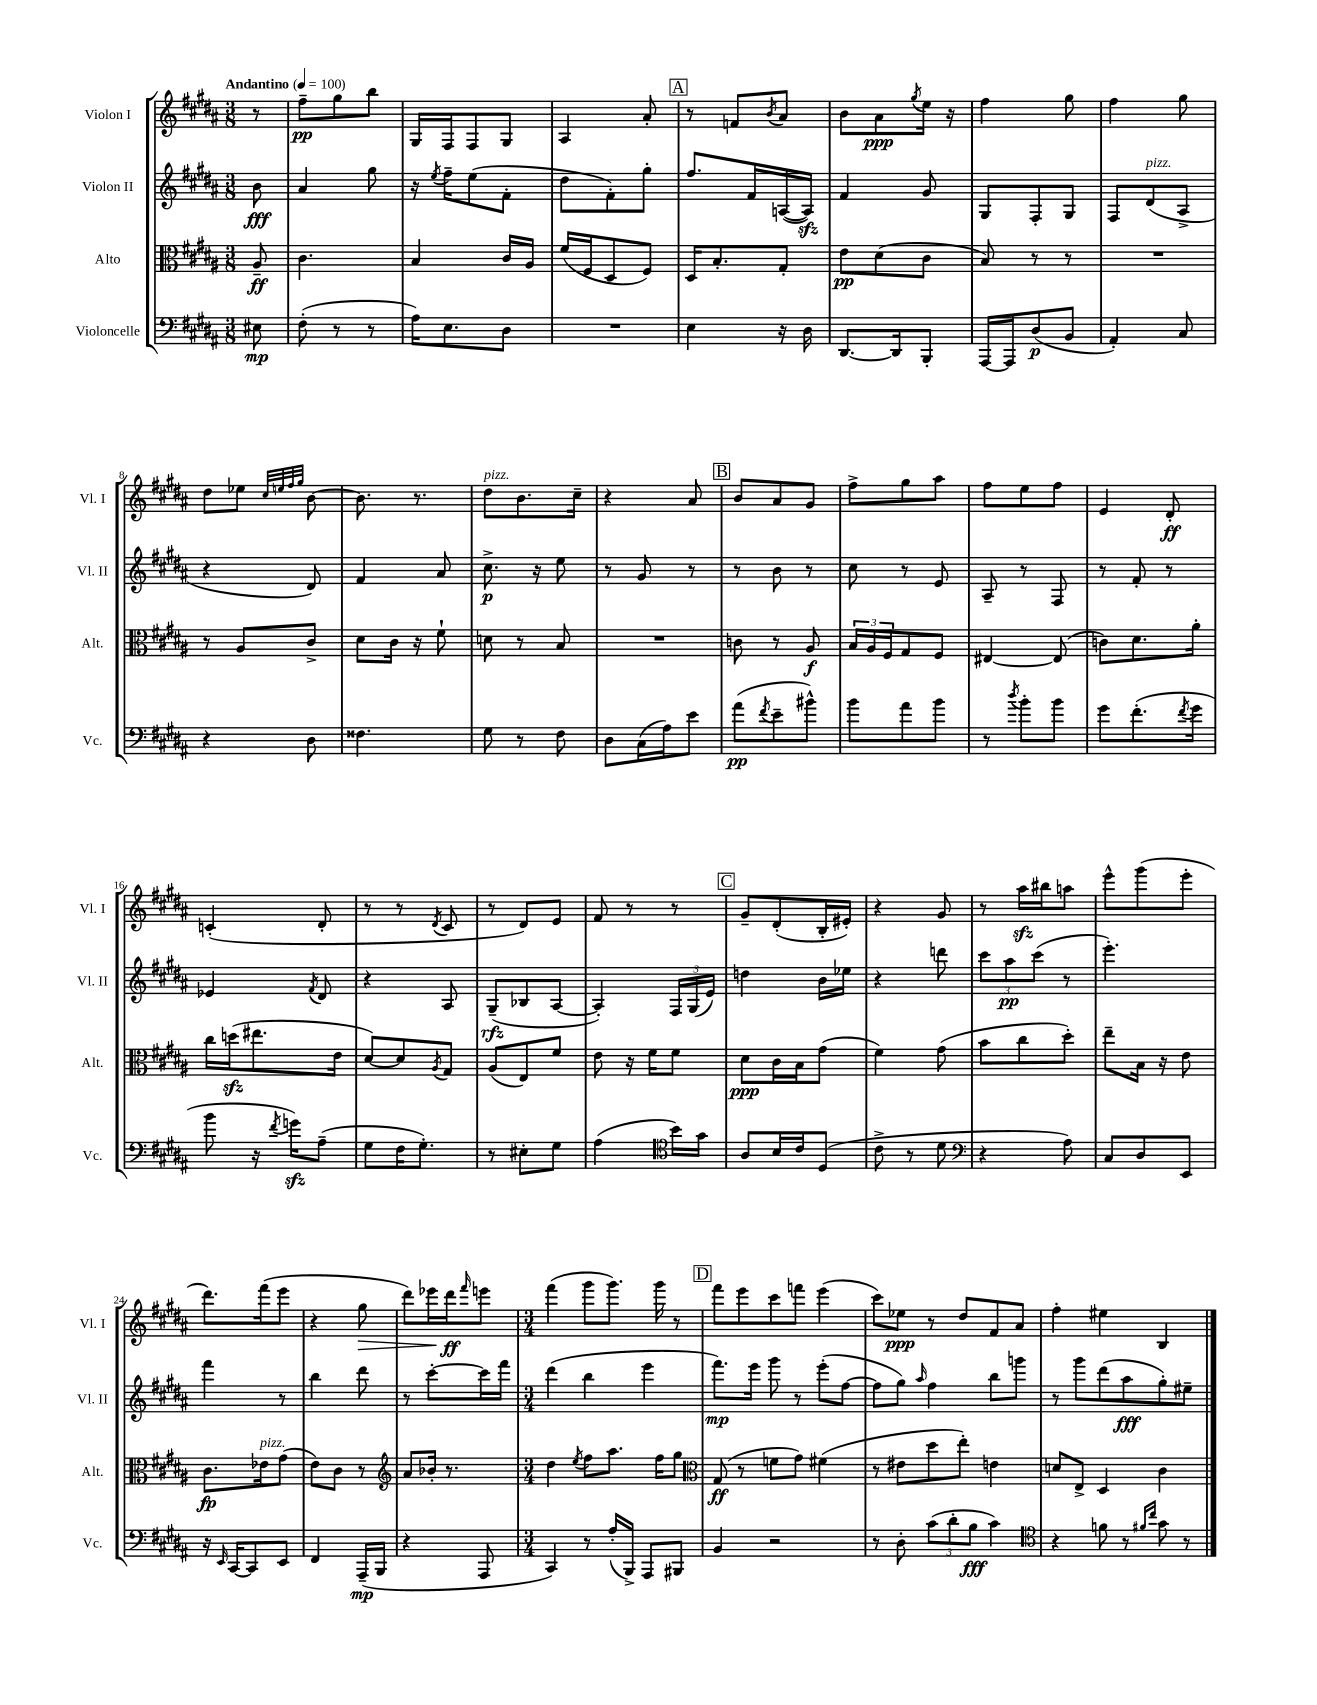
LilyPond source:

<<
\new StaffGroup <<
\new Staff = "s0" \with { instrumentName = "Violon I" shortInstrumentName = "Vl. I" } {
    \clef treble \key b \major \numericTimeSignature \time 3/8 \partial 8 \tempo "Andantino" 4 = 100
    r8 |
    fis''8--\pp gis''8 b''8 |
    gis16 fis16 fis8 gis8 |
    ais4 ais'8-. |
    \mark \markup { \box "A" } r8 f'8 \acciaccatura { b'8 } ais'8 |
    b'8 ais'8\ppp \acciaccatura { gis''8 } e''16 r16 |
    fis''4 gis''8 |
    fis''4 gis''8 |
    dis''8 ees''8 \grace { cis''32 e''32 fis''32 gis''32 } b'8~ |
    b'8. r8. |
    dis''8^\markup { \italic "pizz." } b'8. cis''16-- |
    r4 ais'8 |
    \mark \markup { \box "B" } b'8 ais'8 gis'8 |
    fis''8-> gis''8 ais''8 |
    fis''8 e''8 fis''8 |
    e'4 dis'8-.\ff |
    c'4-.( dis'8-. |
    r8 r8 \acciaccatura { dis'8 } cis'8 |
    r8 dis'8) e'8 |
    fis'8 r8 r8 |
    \mark \markup { \box "C" } gis'8-- dis'8-.( b16-. eis'16-.) |
    r4 gis'8 |
    r8 ais''16\sfz bis''16 a''8 |
    e'''8-^ gis'''8( e'''8-. |
    dis'''8.) fis'''16( e'''8 |
    r4 gis''8\> |
    dis'''8) ees'''16\! dis'''16\ff \grace { fis'''16 } e'''8 |
    \numericTimeSignature \time 3/4 fis'''4( gis'''8 gis'''8.) gis'''16 r8 |
    \mark \markup { \box "D" } fis'''8 e'''8 cis'''8 f'''8 e'''4( |
    cis'''8) ees''8\ppp r8 dis''8 fis'8 ais'8 |
    fis''4-. eis''4 b4 \bar "|." |
}
\new Staff = "s1" \with { instrumentName = "Violon II" shortInstrumentName = "Vl. II" } {
    \clef treble \key b \major \numericTimeSignature \time 3/8 \partial 8
    b'8\fff |
    ais'4 gis''8 |
    r16 \acciaccatura { e''8 } fis''16-- e''8( fis'8-. |
    dis''8 fis'8-.) gis''8-. |
    \mark \markup { \box "A" } fis''8. fis'16 a16~( a16\sfz) |
    fis'4 gis'8 |
    gis8 fis8-. gis8 |
    fis8 dis'8^\markup { \italic "pizz." }( ais8-> |
    r4 dis'8) |
    fis'4 ais'8 |
    cis''8.->\p r16 e''8 |
    r8 gis'8 r8 |
    \mark \markup { \box "B" } r8 b'8 r8 |
    cis''8 r8 e'8 |
    ais8-- r8 fis8 |
    r8 fis'8-. r8 |
    ees'4 \acciaccatura { fis'8 } dis'8 |
    r4 ais8 |
    gis8--\rfz( bes8 ais8~ |
    ais4-.) \tuplet 3/2 { fis16 gis16( e'16) } |
    \mark \markup { \box "C" } d''4 b'16 ees''16 |
    r4 d'''8 |
    \tuplet 3/2 { cis'''8 ais''8\pp cis'''8( } r8 |
    e'''4.-.) |
    fis'''4 r8 |
    b''4 dis'''8 |
    r8 cis'''8~-. cis'''16 fis'''16 |
    \numericTimeSignature \time 3/4 dis'''4( b''4 e'''4 |
    \mark \markup { \box "D" } fis'''8.\mp) e'''16 gis'''8 r8 e'''8-.( fis''8~ |
    fis''8 gis''8) \grace { ais''16 } fis''4 b''8 g'''8 |
    r8 gis'''8 dis'''8( ais''8\fff gis''8-.) eis''8-- \bar "|." |
}
\new Staff = "s2" \with { instrumentName = "Alto" shortInstrumentName = "Alt." } {
    \clef alto \key b \major \numericTimeSignature \time 3/8 \partial 8
    ais8--\ff |
    cis'4. |
    b4 cis'16 ais16 |
    fis'16( fis16 dis8 fis8) |
    \mark \markup { \box "A" } dis16 b8.-. gis8-. |
    e'8\pp dis'8( cis'8 |
    b8) r8 r8 |
    R4. |
    r8 ais8 cis'8-> |
    dis'8 cis'16 r16 fis'8-! |
    d'8 r8 b8 |
    R4. |
    \mark \markup { \box "B" } c'8 r8 ais8\f |
    \tuplet 3/2 { b16 ais16 fis16 } gis8 fis8 |
    eis4~ eis8( |
    c'8) dis'8. ais'16-. |
    cis''16 d''16\sfz( eis''8. e'16 |
    dis'8~) dis'8 \acciaccatura { ais8 } gis8 |
    ais8( e8) fis'8 |
    e'8 r16 fis'16 fis'8 |
    \mark \markup { \box "C" } dis'8\ppp cis'16 b16 gis'8( |
    fis'4) gis'8( |
    b'8 cis''8 dis''8-.) |
    e''8-- b16 r16 e'8 |
    cis'8.\fp ees'16^\markup { \italic "pizz." } gis'8( |
    e'8) cis'8 r8 |
    \clef treble ais'8 bes'16-. r8. |
    \numericTimeSignature \time 3/4 dis''4 \acciaccatura { e''8 } fis''8 ais''8. fis''16 gis''8 |
    \mark \markup { \box "D" } \clef alto gis8\ff( r8 f'8 gis'8) fis'4( |
    r8 eis'8 dis''8 e''8-.) e'4 |
    d'8 e8-> dis4 cis'4 \bar "|." |
}
\new Staff = "s3" \with { instrumentName = "Violoncelle" shortInstrumentName = "Vc." } {
    \clef bass \key b \major \numericTimeSignature \time 3/8 \partial 8
    eis8\mp |
    fis8-.( r8 r8 |
    ais16) e8. dis8 |
    R4. |
    \mark \markup { \box "A" } e4 r16 dis16 |
    dis,8.~ dis,16 b,,8-. |
    ais,,16~ ais,,16 dis8\p( b,8 |
    ais,4-.) cis8 |
    r4 dis8 |
    fisis4. |
    gis8 r8 fis8 |
    dis8 cis16( ais16) e'8 |
    \mark \markup { \box "B" } ais'8\pp( \acciaccatura { fis'8 } e'8-- bis'8-^) |
    b'8 ais'8 b'8 |
    r8 \acciaccatura { dis''8 } b'8-. b'8 |
    gis'8 fis'8.-.( \acciaccatura { fis'8 } gis'16 |
    b'8 r16 \acciaccatura { fis'8 } g'16\sfz) ais8--( |
    gis8 fis16 gis8.-.) |
    r8 eis8-. gis8 |
    ais4( \clef tenor b'16) gis'16 |
    \mark \markup { \box "C" } ais8 b16 cis'16 dis8( |
    cis'8-> r8 dis'8 |
    \clef bass r4 ais8) |
    cis8 dis8 e,8 |
    r16 \grace { e,16 } cis,16~ cis,8 e,8 |
    fis,4 ais,,16--\mp( b,,16 |
    r4 ais,,8 |
    \numericTimeSignature \time 3/4 cis,4) r8 ais16-.( b,,16->) ais,,8 bis,,8 |
    \mark \markup { \box "D" } b,4 r2 |
    r8 dis8-. \tuplet 3/2 { cis'8( dis'8-. b8\fff } cis'4) |
    \clef tenor r4 f'8 r8 \grace { fis'16 cis''16 } gis'8 r8 \bar "|." |
}
>>
>>
